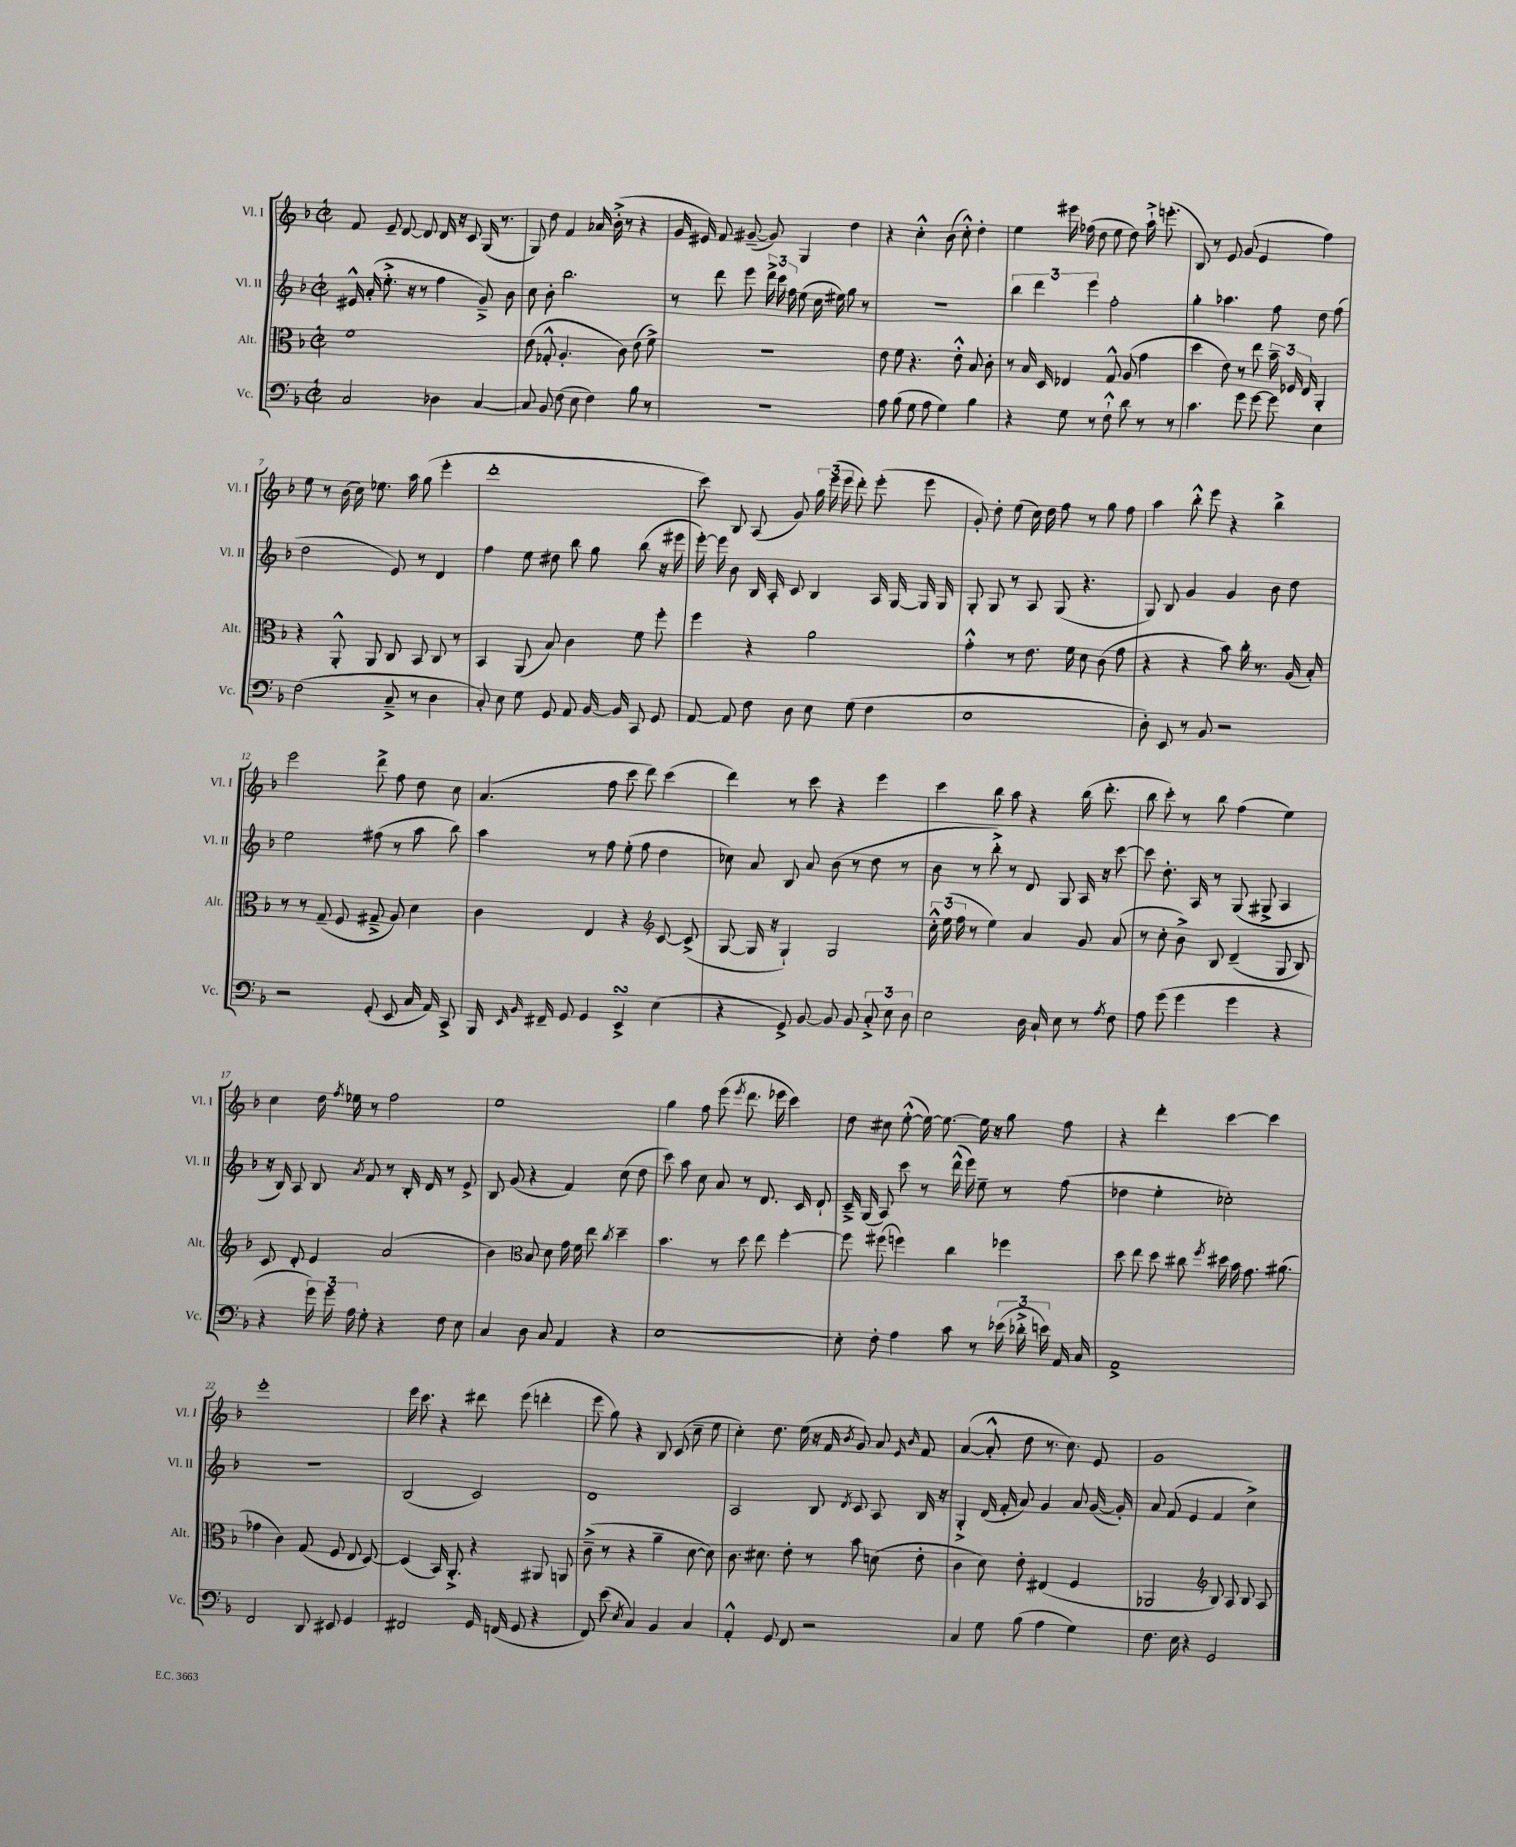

**kern	**kern	**kern	**kern
*staff4	*staff3	*staff2	*staff1
*clefF4	*clefC3	*clefG2	*clefG2
*k[b-]	*k[b-]	*k[b-]	*k[b-]
*M2/2	*M2/2	*M2/2	*M2/2
*met(c|)	*met(c|)	*met(c|)	*met(c|)
2C/	1f	16e#^^/	8f/
.	.	(16a'/	.
.	.	8.ee'^\	8e~/
.	.	.	[8d/
.	.	16r	.
.	.	8r	8d/]
4D-\	.	4ff\	16d/
.	.	.	16r
.	.	.	8c/
[4C/	.	8g~^/)	(16G/
.	.	.	8.r
.	.	8b-\	.
=	=	=	=
8C/]	(8e\	8cc\	8G/)
8BB-/	8G-'^^/	8b-'\	8dd\
(8F\	4.A'/	2.bb-\	4f/
8E\	.	.	.
4F\)	.	.	16a-/
.	.	.	(16b-'^\
.	8c\)	.	8r
8B-\	(8e\	.	4r
8r	8f^\)	.	.
=	=	=	=
1r	1r	8r	16g/
.	.	.	16e#/)
.	.	8ddd\	8f/
.	.	8eee\	([8g#~/
.	.	24ddd^\	8g#/])
.	.	24ccc\	.
.	.	24ff\	.
.	.	(8ee\	4G/
.	.	16cc\	.
.	.	16ee#\)	.
.	.	8gg\	4dd\
.	.	8r	.
=	=	=	=
8A\	8e\	1r	4r
(8B-\	8f\	.	.
8G\	4.r	.	4cc'^^\
8A\	.	.	.
4G\)	.	.	(8b-\
.	8e'^^\	.	8cc'^^\)
4B-\	8B-/	.	4dd'\
.	8c'\	.	.
=	=	=	=
4r	8r	6bb-\	4ee\
.	16B-/	.	.
.	.	6ddd\	.
.	16D/	.	.
8G\	4E-/	.	16eee#\
.	.	.	(16ff-\
.	.	6eee\	.
8r	.	.	8dd\
8F`^^\	8G^^/	2ff'\	8ee\
8d\	(8A/	.	8dd\)
8r	4g\	.	16aa`^\
.	.	.	(8.eee'\
8r	.	.	.
=	=	=	=
4.c\	4dd\	4gg'\	8B-/)
.	.	.	8r
.	8e\)	4.aa-\	8e/
8g\	8r	.	(8g/
[8g\	8ee\	.	4e/
8g\]	24b-~\	8ff\	.
.	24F-/	.	.
.	24E/	.	.
4E\	4AA'/	8dd\	4ff\)
.	.	(8ff\	.
=	=	=	=
(2F\	4r	2dd\	8ee\
.	.	.	8r
.	8AA'^^/	.	(16b-\
.	.	.	16cc\)
.	8AA/	.	8.ee-\
8C~^/	8C/	8e/)	.
.	.	.	16aa\
8r	8BB-/	8r	(8gg\
4D\	8C/	4d/	4eee'\
.	8r	.	.
=	=	=	=
8C'/)	4BB-/	4ff\	1ddd'
8E\	.	.	.
8G\	(8AA/	8ee\	.
8GG/	8B-/)	8dd#\	.
8AA/	4c\	8bb-\	.
[16BB-/	.	8gg\	.
16BB-/]	.	.	.
8CC/	8f\	(8bb-\	.
8GG/	8ff'\	16r	.
.	.	16eee#\	.
=	=	=	=
[8AA/	4ff\	[16eee'\)	8ccc\)
.	.	16eee\]	.
8AA/]	.	8b-\	8B-/
8F\	4r	16B-/	(8A/
.	.	16A'/	.
8D\	.	8c/	8g/)
8E\	2a\	4B-/	24gg\
.	.	.	(24eee\
.	.	.	24eee\
(8G\	.	.	8ddd'\)
4F\	.	16A/	(8eee'\
.	.	[16G/	.
.	.	16G/]	8eee\
.	.	16G/	.
=	=	=	=
1E	4g'^^\	8G'/	8g'/)
.	.	8G/	8dd'\
.	8r	8r	(8ee\
.	8.e\	8A/	16cc\)
.	.	.	16dd\
.	.	(8G/	8ff\
.	16f\	.	.
.	8d\	4.r	8r
.	(8c\	.	8gg\
.	8g\	.	8ff\
=	=	=	=
8D'\)	4r	8G/)	4aa\
8EE/	.	8B-/	.
8r	4r	4g/	8bb-'^^\
8BB-/	.	.	8eee\
2r	8b-\)	4g/	4r
.	16cc'\	.	.
.	8.r	.	.
.	.	8b-\	4bb-^\
.	(16A/	8dd\	.
.	16B-'/)	.	.
=	=	=	=
2r	8r	2ee\	2eee\
.	8r	.	.
.	(8G~/	.	.
.	8F/	.	.
(8GG'/	8G#~^/	(8ff#\	8ddd^\
8EE/	8A/)	8r	8ff\
16C/	4d\	8aa\	8dd\
16AA/)	.	.	.
8CC^/	.	8bb-\)	8cc\
=	=	=	=
16BBB-/	4c\	4aa\	(4.a/
16qqEE/	.	.	.
16qqBB-/	.	.	.
16FF#~/	.	.	.
8GG/	.	.	.
4GG/	4E/	8r	.
.	.	8ff\	8ff\
4EE^/	4r	(8ee'\	8ccc\
.	.	8ff\	8ddd\)
*	*clefG2	*	*
(4E\	[8c/	4dd\	(4ccc\
.	(8c^/]	.	.
=	=	=	=
4r	[8G/	8cc-\)	4ddd\)
.	16G/]	8a/	.
.	16r	.	.
8GG^/)	4G`/)	8B-/	8r
[8BB-/	.	8a/	8ccc\
8BB-/]	2G/	(8b-\	4r
8BB-/	.	8r	.
12C'^/	.	8dd\	4eee\
12E\	.	.	.
.	.	8r	.
12D\	.	.	.
=	=	=	=
2E\	24cc'^^\	8b-\	4ccc\
.	(24ee\	.	.
.	24ff\	.	.
.	8r	8r	.
.	4ee\)	8bb-'^\)	8bb-\
.	.	8r	8aa\
16D\	4a/	8d/	4r
16C`/	.	.	.
8E\	.	8G/	.
8r	8g/	16A/	(16bb-\
.	.	16r	8.ddd'\
8qA/	.	.	.
8F\	(8a/	[8ccc\	.
=	=	=	=
8A\	8r	8ccc\]	8bb-\
(8g\	8cc'\	8.dd'\	8ccc'\)
4g\	8b-^\)	.	8r
.	.	16A/	.
.	8B-/	8r	8bb-\
4g\	(4d~/	(8G/	(4ff\
.	.	8G#^/	.
4r	8G/	4A/	4ee\)
.	8B-/)	.	.
=	=	=	=
4r	8c/	16r	4cc\
.	.	16B-/)	.
.	8d'/	8A/	.
24g\)	4e/	8B-/	16dd\
24g\	.	.	.
.	.	.	8qff/
.	.	.	16ee-\
24A\	.	.	.
.	.	8qa/	.
8G'\	.	8f/	8r
4r	(2a/	8r	2ff\
.	.	16B-'/	.
.	.	16d/	.
8F\	.	8r	.
8E\	.	8e^/	.
=	=	=	=
4C/	4b-\)	8B-/	1ee
.	.	(8g/	.
*	*clefC3	*	*
8D\	8B-/	4r	.
8C/	8d\	.	.
4AA/	16g\	4f/)	.
.	16f\	.	.
.	8ee\	.	.
.	8qcc/	.	.
4r	4dd~\	(8cc\	.
.	.	8dd\	.
=	=	=	=
[1E	4.b-\	8ccc\)	4gg\
.	.	8aa\	.
.	.	8cc\	8ff\
.	8r	8a/	(8eee\
.	.	.	8qeee/
.	8dd\	8r	8.ddd\
.	8ee\	8.d/	.
.	.	.	16eee-\
.	[4ff'\	.	4ccc\)
.	.	16c/	.
.	.	8d`/	.
=	=	=	=
8E'\]	8ff\]	16c~^/	8dd\
.	.	(16G/	.
8F'\	(8ff#\	8A/)	8cc#\
4A\	4ff\)	8ccc\	([8ee'^^\
.	.	8r	16ee\_)
.	.	.	8.ee\_
8c\	4cc\	(16ddd^^\	.
.	.	16eee\)	.
8r	.	8ee~\	16ee\]
.	.	.	16r
(24e-\	4ff-\	8r	8gg\
24d-'^\	.	.	.
24e\)	.	.	.
16AA/	.	(8ff\	8ff\
16C/	.	.	.
=	=	=	=
1AA^	8dd\	4dd-\	4r
.	8ee\	.	.
.	8dd\	4ee'\	4ddd'\
.	8cc#\	.	.
.	8qff/	.	.
.	16dd#\	2cc-'\)	[4ccc\
.	16b-\	.	.
.	8.g\	.	.
.	.	.	4ccc\]
.	(8.a#\	.	.
=	=	=	=
2FF/	4g-\	1r	1eee'
.	4c\)	.	.
8DD/	(8G/	.	.
8EE#/	8F/	.	.
4GG/	8E/	.	.
.	[8D/)	.	.
=	=	=	=
2FF#/	(4D/]	(2B-/	16eee\
.	.	.	8.ccc\
.	16BB-/)	.	4r
.	8.AA'^/	.	.
16GG/	4r	2c/)	8ddd#\
(16FF/	.	.	.
8GG/	.	.	(8eee\
4r	8AA#/	.	4ddd'\
.	8AA/	.	.
=	=	=	=
8FF/)	(8c~^\	1d	8eee\
(8e\	8r	.	8gg\)
8qE/	.	.	.
4C/)	4r	.	4r
4BB-/	4a~\	.	8B-/
.	.	.	(8c/
4C/	[8d\	.	8cc~\
.	8d\])	.	8ee\
=	=	=	=
4AA'^^/	8.c\	2A/	4cc'\)
.	8.d#\	.	.
8GG/	.	.	8.dd\
8FF/	8e'\	.	.
.	.	.	(16ee\
2r	8r	8B-/	16r
.	.	.	16f/
.	.	8qd/	8qb-/
.	8b-\	8c/	8g/)
.	(8d\	8A/	8a/
.	.	.	16qqe/
.	.	.	16qqb-/
.	8e'\	16B-/	8f/
.	.	16r	.
=	=	=	=
4C/	4c\	4G'^/	([4a/
8G\	8d\)	(16d/	8a'^^/]
.	.	16f'/	.
(8B-\	8e'\	8a/)	8dd\
4A\	(4E#/	4g/	8.r
.	.	.	8.cc\)
4G\)	4F/	8a/	.
.	.	([16g/	8e/
.	.	16g'/])	.
=	=	=	=
8.F\	2AA-/	8a/	1g
.	.	(8f/	.
16E\	.	.	.
4r	.	4e/	.
*	*clefG2	*	*
2GG/	8B-/)	4f/	.
.	8A/	.	.
.	8B-/	4cc^\)	.
.	8A/	.	.
==	==	==	==
*-	*-	*-	*-
